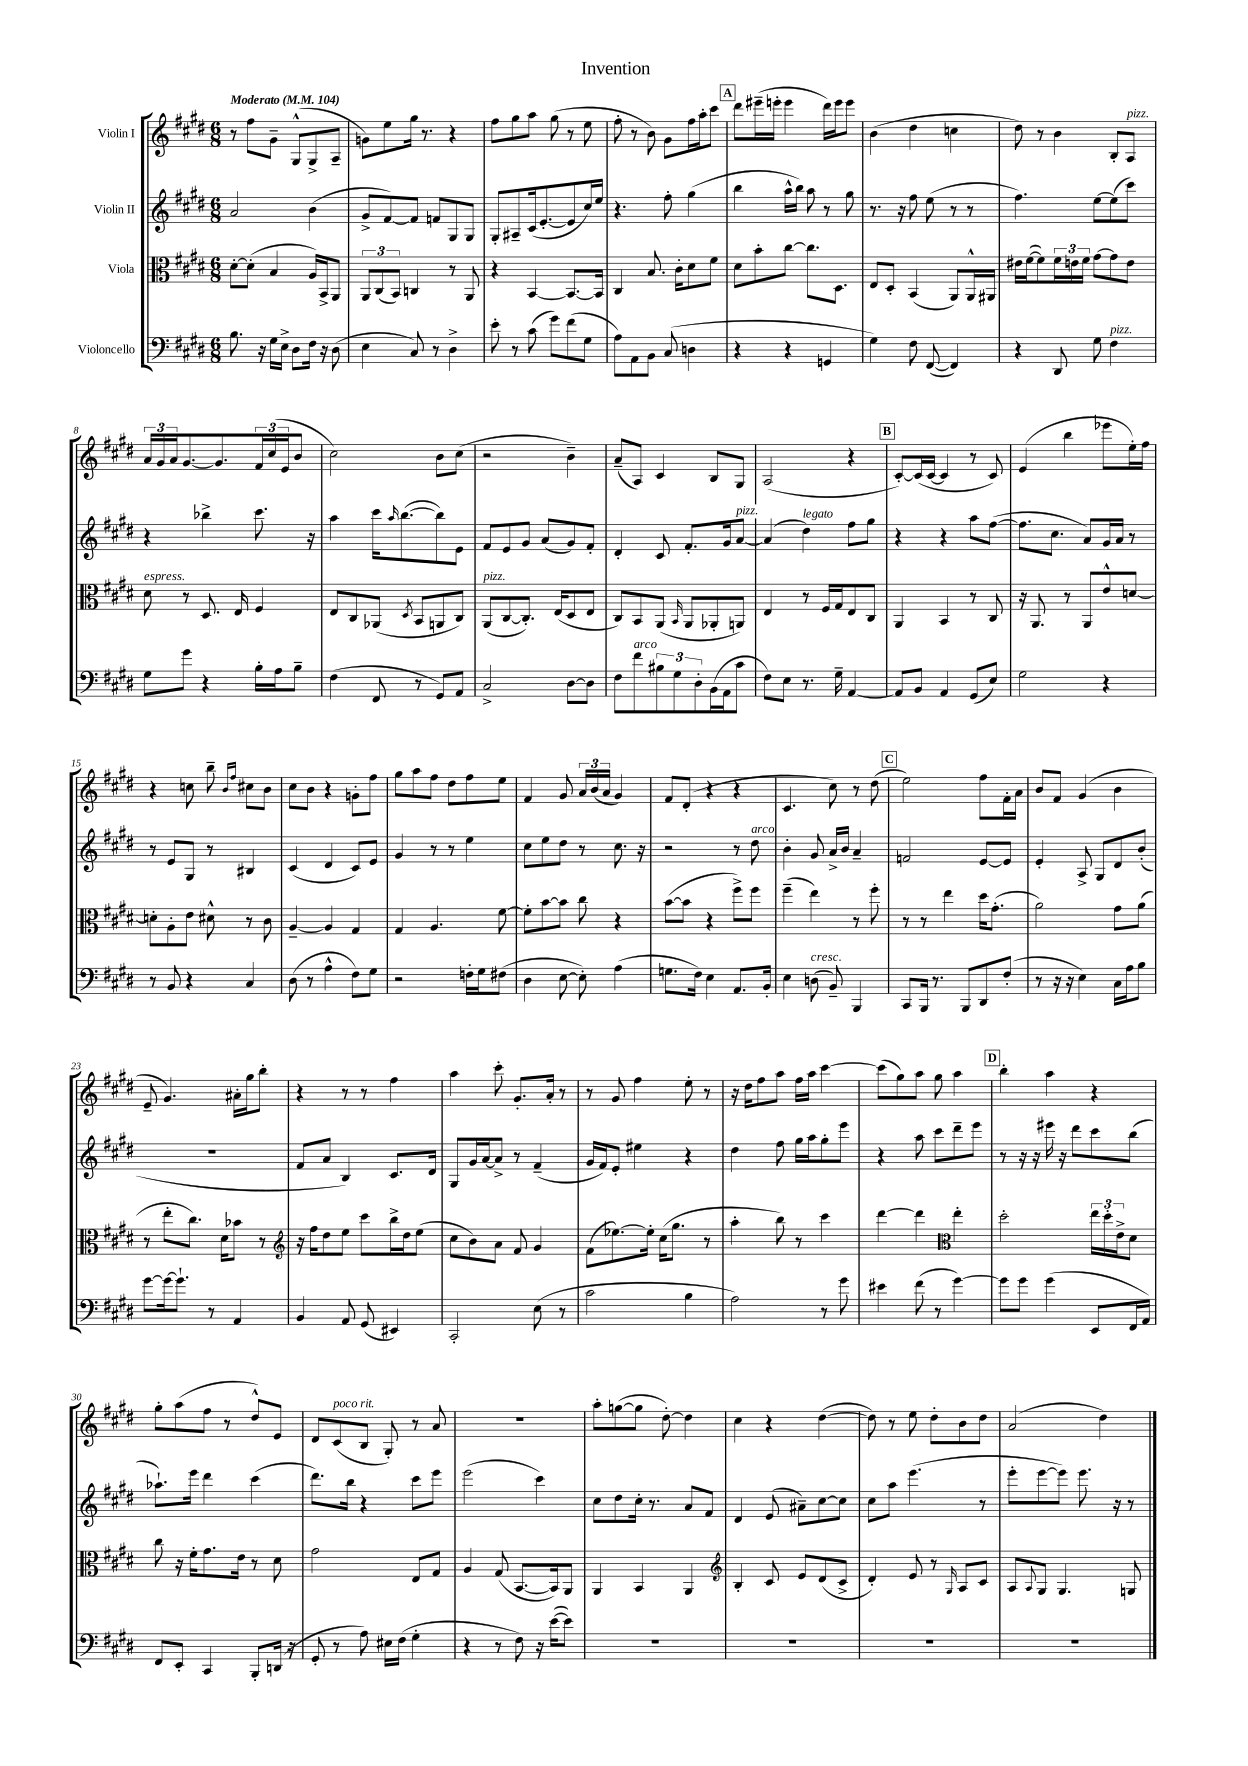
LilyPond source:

\header { title = "Invention" }
<<
\new StaffGroup <<
\new Staff = "s0" \with { instrumentName = "Violin I" } {
    \clef treble \key e \major \numericTimeSignature \time 6/8 \tempo "Moderato" 4 = 104
    r8 fis''8 gis'8-- gis8-^( gis8-> a8-- |
    g'8) e''8 gis''16 r8. r4 |
    fis''8 gis''8 a''8 gis''8( r8 e''8 |
    fis''8-. r8 b'8) gis'8 fis''16 a''16-. cis'''8 |
    \mark \markup { \box "A" } dis'''8 eis'''16--( e'''16-. e'''4 dis'''16) e'''16 e'''8 |
    b'4( dis''4 c''4 |
    dis''8) r8 b'4 b8-. a8^\markup { \italic "pizz." } |
    \tuplet 3/2 { a'16 gis'16 a'16 } gis'8.~ gis'8. \tuplet 3/2 { fis'16 cis''16( e'16 } b'8 |
    cis''2) b'8 cis''8( |
    r2 b'4--) |
    a'8--( a8) cis'4 b8 gis8 |
    a2( r4 |
    \mark \markup { \box "B" } cis'8~-.) cis'16( cis'16~ cis'4 r8 cis'8) |
    e'4( b''4 ees'''8 e''16-.) fis''16 |
    r4 c''8 b''8-- \grace { b'16 fis''16 } cis''8 b'8 |
    cis''8 b'8 r4 g'8-. fis''8 |
    gis''8 a''8 fis''8 dis''8 fis''8 e''8 |
    fis'4 gis'8 \tuplet 3/2 { a'16 b'16( a'16 } gis'4) |
    fis'8 dis'8-.( r4 r4 |
    cis'4. cis''8) r8 dis''8( |
    \mark \markup { \box "C" } e''2) fis''8 fis'16-. a'16 |
    b'8 fis'8 gis'4( b'4 |
    e'8-- gis'4.) ais'16-. gis''16 b''8-. |
    r4 r8 r8 fis''4 |
    a''4 cis'''8-. gis'8.-. a'16-. r8 |
    r8 gis'8 fis''4 e''8-. r8 |
    r16 dis''16 fis''8 a''8 fis''16 a''16 cis'''4~ |
    cis'''8( gis''8) a''8 gis''8 a''4 |
    \mark \markup { \box "D" } b''4-. a''4 r4 |
    gis''8-. a''8( fis''8 r8 dis''8-^) e'8 |
    dis'8 cis'8^\markup { \italic "poco rit." }( b8 gis8-.) r8 a'8 |
    R2. |
    a''8-. g''8~( g''8 dis''8~-.) dis''4 |
    cis''4 r4 dis''4~( |
    dis''8) r8 e''8 dis''8-. b'8 dis''8 |
    a'2( dis''4) \bar "|." |
}
\new Staff = "s1" \with { instrumentName = "Violin II" } {
    \clef treble \key e \major \numericTimeSignature \time 6/8
    a'2 b'4( |
    gis'8-> fis'8~) fis'8 f'8 gis8 gis8 |
    gis8-. ais8-- cis'16( e'8.~-. e'8 cis''16) e''16 |
    r4. fis''8-. gis''4( |
    \mark \markup { \box "A" } b''4 a''16-^ b''16) a''8 r8 gis''8 |
    r8. r16 fis''8 e''8( r8 r8 |
    fis''4.) e''8~ e''8( cis'''8) |
    r4 bes''4-> cis'''8. r16 |
    a''4 cis'''16 \grace { a''16 } b''8.~( b''8) e'8 |
    fis'8 e'8 gis'8 a'8( gis'8) fis'8-. |
    dis'4-. cis'8 fis'8.-. gis'16 a'8~^\markup { \italic "pizz." } |
    a'4( dis''4^\markup { \italic "legato" }) fis''8 gis''8 |
    \mark \markup { \box "B" } r4 r4 a''8 fis''8~( |
    fis''8. cis''8. a'8) gis'16 a'16 r8 |
    r8 e'8 gis8 r8 bis4 |
    cis'4( dis'4 cis'8) e'8 |
    gis'4 r8 r8 e''4 |
    cis''8 e''8 dis''8 r8 cis''8. r16 |
    r2 r8 dis''8^\markup { \italic "arco" } |
    b'4-. gis'8 a'16-> b'16 a'4-- |
    \mark \markup { \box "C" } f'2 e'8~ e'8 |
    e'4-. a8-> gis8 dis'8 b'8-.( |
    R2. |
    fis'8 a'8 b4) cis'8. dis'16 |
    gis8 gis'16 a'16~ a'8-> r8 fis'4--( |
    gis'16 fis'16) e'8-. eis''4 r4 |
    dis''4 fis''8 gis''16 a''16 gis''8-. e'''8 |
    r4 a''8 cis'''8 dis'''8-- e'''8 |
    \mark \markup { \box "D" } r8 r16 r16 eis'''16 r16 dis'''8 cis'''8 b''8( |
    aes''8.-!) e'''16 dis'''4 cis'''4( |
    dis'''8.) b''16 r4 cis'''8 e'''8 |
    e'''2( cis'''4) |
    cis''8 dis''8 cis''16-. r8. a'8 fis'8 |
    dis'4 e'8( ais'8--) cis''8~ cis''8 |
    cis''8 a''8 e'''4.( r8 |
    e'''8-. e'''8~ e'''8) e'''8. r16 r8 \bar "|." |
}
\new Staff = "s2" \with { instrumentName = "Viola" } {
    \clef alto \key e \major \numericTimeSignature \time 6/8
    dis'8~-. dis'8-.( b4 a16) b,16-> a,8 |
    \tuplet 3/2 { a,8 cis8( b,8) } c4 r8 a,8 |
    r4 b,4~ b,8.~ b,16 |
    cis4 b8. cis'16-. dis'8 fis'8 |
    \mark \markup { \box "A" } dis'8 b'8-. cis''8~ cis''8. dis8. |
    e8 dis8-. b,4( a,8) a,16-^ ais,16 |
    eis'16 fis'16~( fis'8) \tuplet 3/2 { fis'16 e'16 fis'16 } gis'8~ gis'8 e'8 |
    dis'8^\markup { \italic "espress." } r8 dis8. e16 fis4 |
    e8 cis8 aes,8( \acciaccatura { dis8 } b,8 a,8 cis8) |
    a,8^\markup { \italic "pizz." }( cis8~ cis8.-.) e16( dis8 e8 |
    cis8) b,8 a,8( \grace { b,16 } a,8 aes,8-. a,8) |
    e4 r8 fis16 gis16 e8 cis8 |
    \mark \markup { \box "B" } a,4 b,4 r8 cis8 |
    r16 a,8. r8 a,8 e'8-^ d'8~ |
    d'8-. a8-. e'8 dis'8-^ r8 cis'8 |
    a4~-- a4 gis4 |
    gis4 a4. fis'8~ |
    fis'8-. b'8~ b'8 cis''8 r4 |
    b'8~( b'8 r4 fis''8->) fis''8 |
    fis''4--( e''4) r8 fis''8-. |
    \mark \markup { \box "C" } r8 r8 e''4 dis''16 gis'8.-.( |
    a'2) gis'8 a'8( |
    r8 e''8-. cis''8.) dis'16 bes'8 r8 |
    \clef treble r16 fis''16 dis''8 e''8 cis'''8 b''16-> dis''16 e''8( |
    cis''8 b'8) a'8 fis'8 gis'4 |
    fis'8( ees''8.~) ees''16-. cis''16( gis''8. r8 |
    a''4-. b''8) r8 cis'''4 |
    dis'''4~ dis'''4 \clef alto e''4-. |
    \mark \markup { \box "D" } dis''2-. \tuplet 3/2 { e''16 dis''16-. e'16-> } dis'8 |
    cis''8 r16 fis'16-. gis'8. e'16 r8 dis'8 |
    gis'2 e8 gis8 |
    a4 gis8( b,8.~ b,16) a,8 |
    a,4 b,4 a,4 |
    \clef treble b4-. cis'8 e'8 dis'8( cis'8-> |
    dis'4-.) e'8 r8 \grace { gis16 } a8 cis'8 |
    a8 \appoggiatura { a8 } gis8 gis4. g8 \bar "|." |
}
\new Staff = "s3" \with { instrumentName = "Violoncello" } {
    \clef bass \key e \major \numericTimeSignature \time 6/8
    b8. r16 gis16 e16-> dis8 fis16 r16 dis8( |
    e4 cis8) r8 dis4-> |
    e'8-. r8 cis'8( gis'8) fis'8( gis8 |
    a8) a,8 b,8 cis8( d4 |
    \mark \markup { \box "A" } r4 r4 g,4 |
    gis4) fis8 fis,8~( fis,4) |
    r4 dis,8 gis8 fis4^\markup { \italic "pizz." } |
    gis8 gis'8 r4 b16-. a16 b8-- |
    fis4( fis,8 r8 gis,8) a,8 |
    cis2-> dis8~ dis8 |
    fis8 fis'8^\markup { \italic "arco" } \tuplet 3/2 { bis8 gis8 dis8-. } b,16( a,16 cis'8 |
    fis8) e8 r8. gis16-- a,4~ |
    \mark \markup { \box "B" } a,8 b,8 a,4 gis,8( e8) |
    gis2 r4 |
    r8 b,8 r4 cis4 |
    dis8( r8 a4-^ fis8) gis8 |
    r2 f16-. gis16 fis8( |
    dis4 e8~ e8-.) a4( |
    g8. fis16) e4 a,8. b,16-. |
    e4 d8^\markup { \italic "cresc." }( b,8--) b,,4 |
    \mark \markup { \box "C" } cis,8 b,,16 r8. b,,8 dis,8 fis8-.( |
    r8 r16 r16 e4) cis16 a16 b8 |
    gis'8~ gis'16~ gis'8.-! r8 a,4 |
    b,4 a,8 gis,8( eis,4) |
    cis,2-. e8( r8 |
    cis'2 b4 |
    a2) r8 gis'8 |
    eis'4 fis'8( r8 gis'4~) |
    \mark \markup { \box "D" } gis'8 gis'8 gis'4( e,8 fis,16 a,16) |
    fis,8 e,8-. cis,4 b,,8-. d,16( r16 |
    gis,8-. r8 a8) eis16 fis16( gis4-. |
    r4 r8 fis8) r16 e'16~( e'8) |
    R2. |
    R2. |
    R2. |
    R2. \bar "|." |
}
>>
>>
